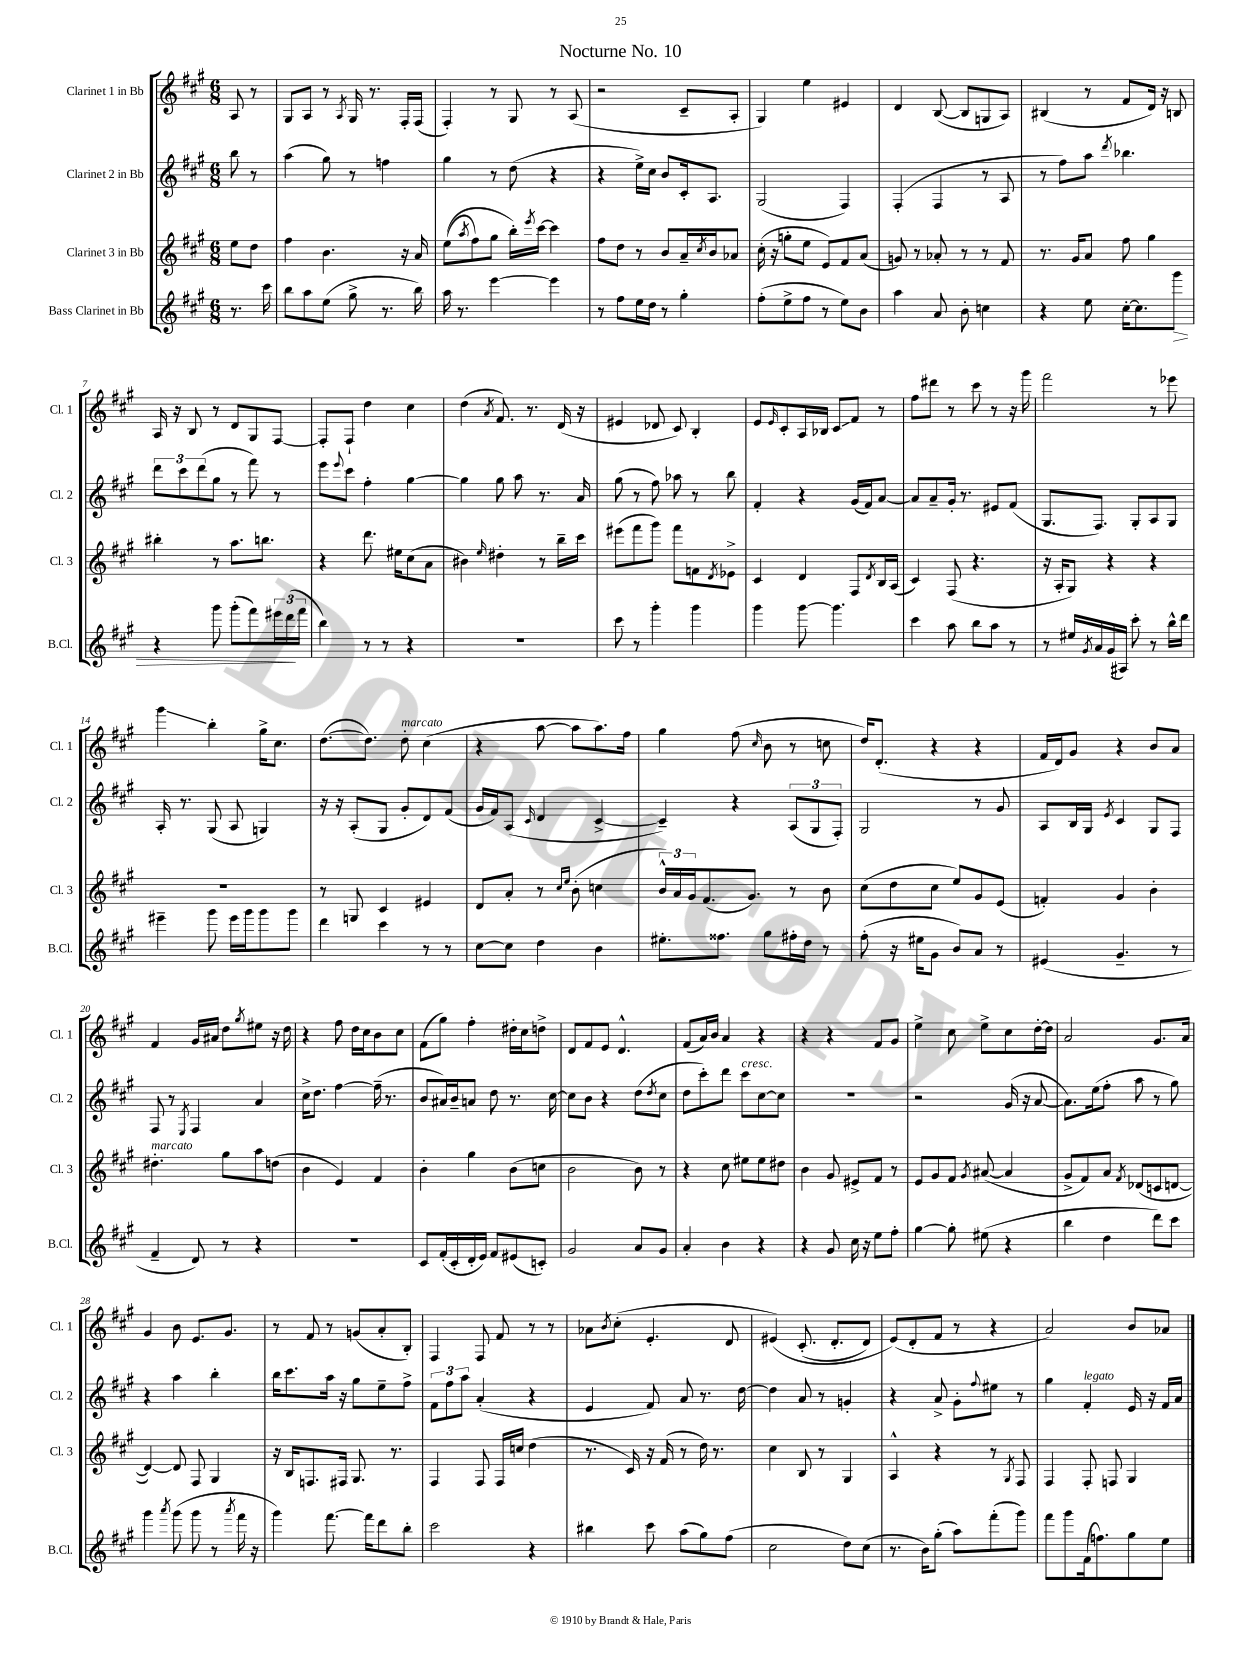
\header { title = "Nocturne No. 10" }
<<
\new StaffGroup <<
\new Staff = "s0" \with { instrumentName = "Clarinet 1 in Bb" shortInstrumentName = "Cl. 1" } {
    \clef treble \key a \major \numericTimeSignature \time 6/8 \partial 4
    a8 r8 |
    gis8 a8 r8 \acciaccatura { a8 } gis16 r8. fis16-. fis16( |
    fis4-.) r8 gis8 r8 a8( |
    r2 cis'8-- a8-. |
    gis4) e''4 eis'4 |
    d'4 b8~( b8 g8 a8) |
    bis4( r8 fis'8 d'16) r16 b8 |
    a16 r16 b8 r8 d'8 gis8 fis8~ |
    fis8-. fis8-! d''4 cis''4 |
    d''4( \acciaccatura { a'8 } fis'8.) r8. d'16( r16 |
    eis'4 des'8 cis'8) b4-. |
    e'8 \grace { e'16 } cis'8-. a16 bes16 cis'8\glissando fis'8 r8 |
    fis''8 dis'''8 r8 cis'''8 r8 r16 gis'''16 |
    fis'''2 r8 ees'''8 |
    gis'''4\glissando b''4-. gis''16-> cis''8. |
    d''8.~( d''8.) d''8-.^\markup { \italic "marcato" } cis''4( |
    r4 a''8~ a''8 a''8.) fis''16 |
    gis''4 fis''8( \grace { cis''16 } b'8 r8 c''8 |
    d''16) d'8.-.( r4 r4 |
    fis'16 d'16) gis'8 r4 b'8 a'8 |
    fis'4 gis'16 ais'16 d''8 \acciaccatura { gis''8 } eis''8 r16 d''16 |
    r4 fis''8 d''16 cis''16 b'8 cis''8 |
    fis'8( gis''8) fis''4-. dis''16-. cis''16 d''8-> |
    d'8 fis'8 e'8 d'4.-^ |
    fis'8( a'16) b'16 a'4 r4 |
    r4 r4 fis'8 gis'8 |
    e''4-> cis''8 e''8-> cis''8 d''16~-. d''16 |
    a'2 gis'8. a'16 |
    gis'4 b'8 e'8. gis'8. |
    r8 fis'8 r8 g'8( a'8-. b8-.) |
    fis4 fis8 fis'8 r8 r8 |
    aes'8 \acciaccatura { b'8 } cis''8-.( e'4.-. d'8 |
    eis'4)\( cis'8.-.( d'8.-. d'8) |
    e'8(\) d'8-. fis'8 r8 r4 |
    a'2) b'8 aes'8 \bar "|." |
}
\new Staff = "s1" \with { instrumentName = "Clarinet 2 in Bb" shortInstrumentName = "Cl. 2" } {
    \clef treble \key a \major \numericTimeSignature \time 6/8 \partial 4
    b''8 r8 |
    a''4( gis''8) r8 f''4 |
    gis''4 r8 d''8( r4 |
    r4 e''16->) cis''16 b'8 cis'16-. a8. |
    gis2( fis4) |
    fis4-.( fis4 r8 a8 |
    r8 fis''8) a''8 \acciaccatura { d'''8 } bes''4. |
    \tuplet 3/2 { d'''8 cis'''8 d'''8( } gis''8 r8 fis'''8) r8 |
    e'''8 \appoggiatura { e'''8 } cis'''8 fis''4-. gis''4~ |
    gis''4 gis''8 a''8 r8. a'16 |
    gis''8( r8 fis''8) aes''8 r8 b''8 |
    fis'4-. r4 gis'16( fis'16) a'8~ |
    a'8 a'8-- gis'16-. r8. eis'8 fis'8( |
    gis8. fis8.) gis8-. a8 gis8 |
    a16-. r8. gis8( a8 g4) |
    r16 r16 a8-.( gis8 gis'8-. d'8) fis'8( |
    gis'16 fis'16) a8( \grace { cis'16 } d'4 cis'4~-> |
    cis'4--) r4 \tuplet 3/2 { a8( gis8 fis8-.) } |
    gis2 r8 gis'8 |
    a8 b16 gis16 \acciaccatura { e'8 } cis'4 gis8 fis8 |
    fis8 r8 \acciaccatura { e8 } fis4 a'4 |
    cis''16-> d''8. fis''4~ fis''16--( r8. |
    b'8 ais'16) b'16-- a'8 d''8 r8. cis''16~ |
    cis''8 b'8 r4 d''8( \acciaccatura { d''8 } cis''8 |
    d''8 cis'''8-.) d'''8 cis'''8^\markup { \italic "cresc." } cis''8~ cis''8 |
    r2. |
    r2 gis'16( r16 a'8~ |
    a'8.) e''16( fis''8-. a''8 r8 gis''8) |
    r4 a''4 b''4-. |
    b''16 cis'''8. a''16 r16 gis''8 e''8-- fis''8-> |
    \tuplet 3/2 { fis'8 fis''8 a''8 } a'4-.( r4 |
    e'4 fis'8) a'8 r8. d''16~ |
    d''4 a'8 r8 g'4-. |
    r4 a'8-> gis'8-. \appoggiatura { fis''8 } eis''8 r8 |
    gis''4 fis'4-.^\markup { \italic "legato" } e'16 r16 fis'16 a'16 \bar "|." |
}
\new Staff = "s2" \with { instrumentName = "Clarinet 3 in Bb" shortInstrumentName = "Cl. 3" } {
    \clef treble \key a \major \numericTimeSignature \time 6/8 \partial 4
    e''8 d''8 |
    fis''4 b'4. r16 a'16 |
    e''8(\( \acciaccatura { a''8 } fis''8) gis''8 b''16-.\) \acciaccatura { e'''8 } cis'''16~ cis'''4 |
    fis''8 d''8 r8 b'8 a'16-- \acciaccatura { cis''8 } b'16 aes'8 |
    cis''16-.( r16 g''8-. e''8 e'8) fis'8 a'8( |
    g'8) r8 aes'8-. r8 r8 fis'8 |
    r8. gis'16 a'8 fis''8 gis''4 |
    bis''4-. r8 a''8. b''8. |
    r4 d'''8. eis''16 cis''8( a'8 |
    bis'4) \grace { e''16 } dis''4-. r8 b''16-- cis'''16 |
    eis'''8( fis'''8 gis'''8) fis'''8 f'8 \acciaccatura { d'8 } ees'8-> |
    cis'4 d'4 fis8 \acciaccatura { d'8 } b16 a16( |
    cis'4) fis8( r4. |
    r16 a16-. gis8) r4 r4 |
    R2. |
    r8 g8 cis'4 eis'4 |
    d'8 a'8-. r8 \grace { cis''16 e''16 } b'8-.( c''4 |
    \tuplet 3/2 { b'16-^) a'16 gis'16 } fis'8.( gis'8.) r8 b'8 |
    cis''8( d''8 cis''8 e''8) gis'8 e'8( |
    f'4-.) gis'4 b'4-. |
    dis''4.-.^\markup { \italic "marcato" } gis''8 a''8 d''8( |
    b'4 e'4) fis'4 |
    b'4-. gis''4 b'8( c''8 |
    b'2 b'8) r8 |
    r4 cis''8 eis''8 eis''8 dis''8 |
    b'4 gis'8 eis'8-> fis'8 r8 |
    e'8 gis'8 fis'8 \acciaccatura { gis'8 } ais'8~( ais'4 |
    gis'8-> fis'8) a'8 \acciaccatura { fis'8 } des'8( c'8 d'8~ |
    d'4~) d'8 fis8 gis4 |
    r16 b16 f8. fis16 gis8. r8. |
    fis4 fis8 fis16 c''16 d''4( |
    r8. cis'16) r16 fis'16( r8 d''16) r8. |
    cis''4 b8 r8 gis4 |
    a4-^ r4 r8 \acciaccatura { gis8 } fis8 |
    fis4 fis8-. f8 gis4 \bar "|." |
}
\new Staff = "s3" \with { instrumentName = "Bass Clarinet in Bb" shortInstrumentName = "B.Cl." } {
    \clef treble \key a \major \numericTimeSignature \time 6/8 \partial 4
    r8. cis'''16 |
    b''8 a''8 e''8( gis''8-> r8. b''16) |
    a''16 r8. e'''4~ e'''4 |
    r8 fis''8 e''16 d''16 r8 gis''4-. |
    fis''8-.( e''8-> fis''8 r8 e''8) b'8 |
    a''4 a'8 b'8-. c''4 |
    r4 e''8 cis''16~-. cis''8. gis'''8\> |
    r4 gis'''8 gis'''8-.( fis'''8) \tuplet 3/2 { eis'''16 d'''16\!( fis'''16 } |
    b''4) r8 r8 r4 |
    R2. |
    cis'''8 r8 gis'''4-. gis'''4 |
    gis'''4 gis'''8~ gis'''4. |
    cis'''4 a''8 b''8 a''8 r8 |
    r8 eis''16 \acciaccatura { gis'8 } a'16 gis'16( ais16) cis'''8-. r8 b''16-^ d'''16 |
    eis'''4-- gis'''8 eis'''16 gis'''16 gis'''8 gis'''8 |
    d'''4 cis'''4 r8 r8 |
    cis''8~ cis''8 d''4 b'4 |
    eis''8.-. fisis''8. gis''8 fis''16-. d''16 r8 |
    fis''8-.( r16 eis''16 gis'8 b'8) a'8 r8 |
    eis'4( gis'4.-- r8 |
    fis'4-- d'8) r8 r4 |
    R2. |
    cis'8 fis'16-.( cis'16-. d'16-. e'16) fis'8 eis'8( c'8-.) |
    gis'2 a'8 gis'8 |
    a'4-. b'4 r4 |
    r4 gis'8 cis''16 r16 e''8 fis''8-. |
    gis''4~ gis''8-. eis''8( r4 |
    b''4 d''4 d'''8) cis'''8 |
    gis'''4 \acciaccatura { a'''8 } gis'''8( gis'''8 r8 \acciaccatura { a'''8 } fis'''16 r16 |
    gis'''4) fis'''8.~ fis'''16 d'''8 b''8-. |
    cis'''2 r4 |
    bis''4 cis'''8 a''8( gis''8) fis''8( |
    cis''2 d''8) cis''8( |
    r8. b'16) gis''8-.( a''8) fis'''8-.( gis'''8) |
    fis'''8 gis'''8 fis'16( f''8.) gis''8 e''8 \bar "|." |
}
>>
>>
